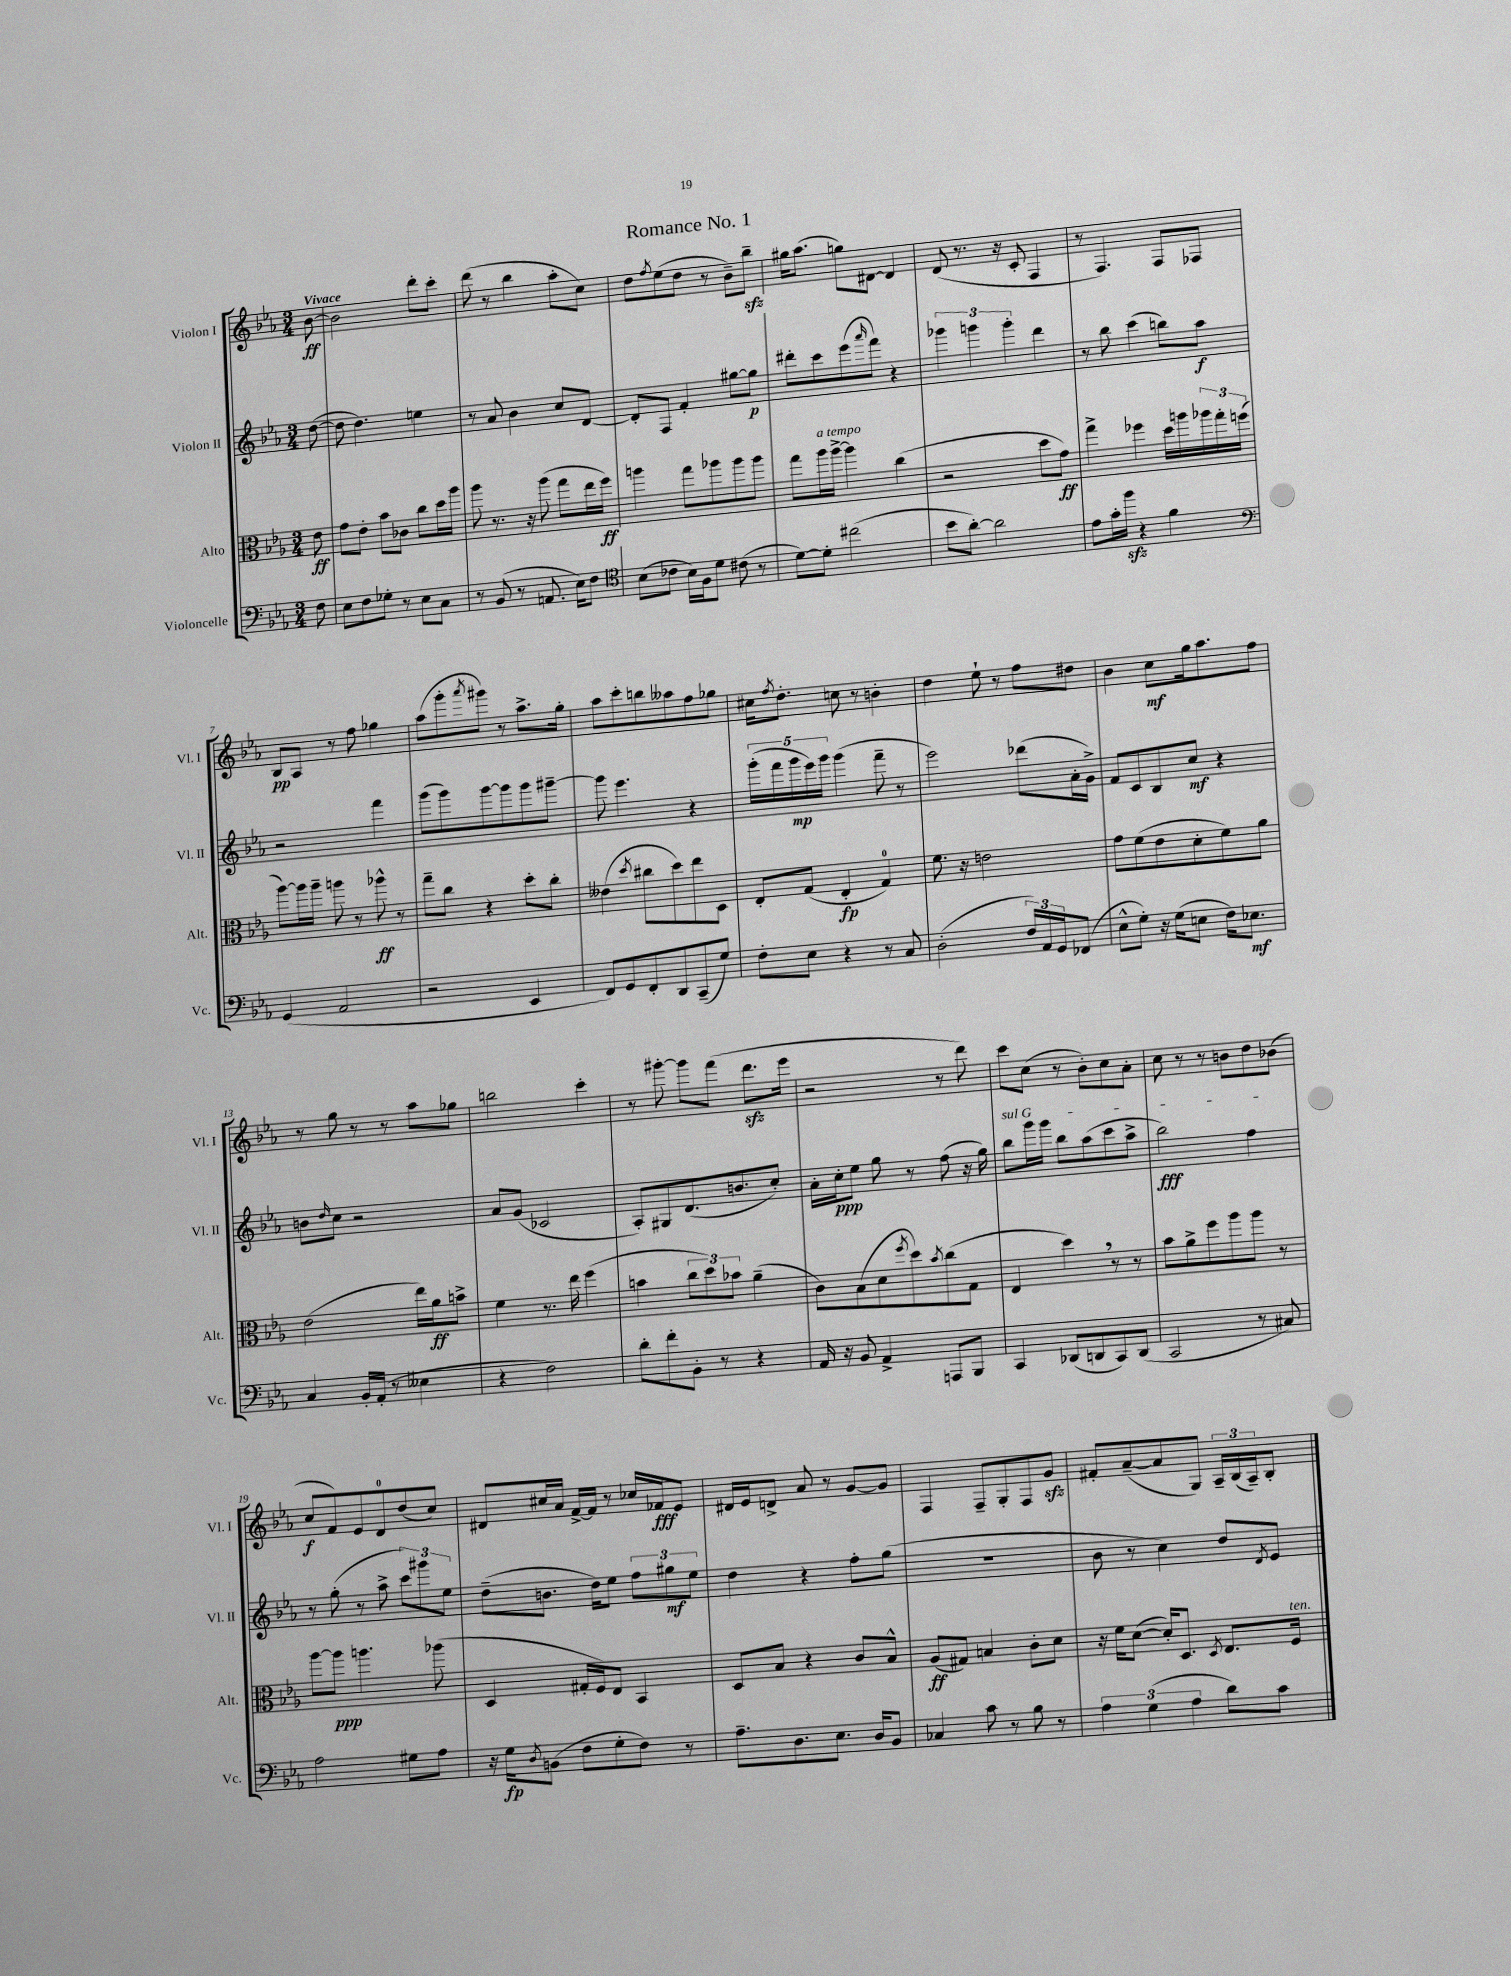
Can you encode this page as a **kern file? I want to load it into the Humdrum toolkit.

**kern	**dynam	**kern	**dynam	**kern	**dynam	**kern	**dynam
*part4	*part4	*part3	*part3	*part2	*part2	*part1	*part1
*staff4	*staff4	*staff3	*staff3	*staff2	*staff2	*staff1	*staff1
*I"Violoncelle	*	*I"Alto	*	*I"Violon II	*	*I"Violon I	*
*I'Vc.	*	*I'Alt.	*	*I'Vl. II	*	*I'Vl. I	*
*clefF4	*	*clefC3	*	*clefG2	*	*clefG2	*
*k[b-e-a-]	*	*k[b-e-a-]	*	*k[b-e-a-]	*	*k[b-e-a-]	*
*M3/4	*	*M3/4	*	*M3/4	*	*M3/4	*
=	=	=	=	=	=	=	=
!	!	!	!	!	!	!LO:TX:a:B:t=Vivace	!
8F\	.	8e-\	ff	([8dd\	.	[8b-\	ff
=1	=1	=1	=1	=1	=1	=1	=1
8E-\L	.	8g\L	.	8dd\]	.	2b-\]	.
8F\	.	8e-'\J	.	4.dd\)	.	.	.
8G-X'\J	.	8b-\L	.	.	.	.	.
8r	.	8c-X\J	.	.	.	.	.
8E-\L	.	8cc\L	.	4een\	.	8ddd'\L	.
8C\J	.	16dd\L	.	.	.	8ccc'\J	.
.	.	16aa-\JJ	.	.	.	.	.
=2	=2	=2	=2	=2	=2	=2	=2
8r	.	8aa-\	.	8r	.	(8ddd\	.
(8BB-/	.	8.r	.	8a-/	.	8r	.
8r	.	.	.	4b-\	.	4bb-\	.
.	.	16r	.	.	.	.	.
8.AAn/	.	(8aa-\	.	.	.	.	.
.	.	8gg\L	.	8cc/L	.	8aa-'\L	.
16E-\KL)	.	.	.	.	.	.	.
8F\J	.	16ee-\L	.	[8d/J	.	8cc\J)	.
.	.	16ff\JJ)	ff	.	.	.	.
=3	=3	=3	=3	=3	=3	=3	=3
*clefC4	*	*	*	*	*	*	*
(8B-\L	.	4aan\	.	8d'/L]	.	8dd\L	.
.	.	.	.	.	.	8qff/	.
8c-X\J	.	.	.	8F/J	.	(8ee-\	.
16B-\LL)	.	8gg\L	.	4f'/	.	8dd\J	.
16F\J	.	.	.	.	.	.	.
8d\J	.	8aa-X\	.	.	.	8r	.
(8c#X\	.	8aa-\	.	[8gg#X\L	.	8b-~\L)	.
8r	.	8aa-\J	.	8gg#\J]	p	8bb-zz~\J	.
=4	=4	=4	=4	=4	=4	=4	=4
[8d\L)	.	8gg\L	.	8ddd#X'\L	.	16gg#X\KL	.
.	.	.	.	.	.	(8.aa-\J	.
!	!	!LO:TX:a:i:t=a tempo	!	!	!	!	!
8d'\J]	.	16aa-\L	.	8ccc\	.	.	.
.	.	[16aa-^\JJ	.	.	.	.	.
(2cc#X\	.	4aa-\]	.	(8eee-\	.	8ggn\L)	.
.	.	.	.	16qqaaa-/	.	.	.
.	.	.	.	8fff\J)	.	[8d#X\J	.
.	.	(4cc\	.	4r	.	4d#/]	.
=5	=5	=5	=5	=5	=5	=5	=5
8b-\L	.	2r	.	6ggg-X\	.	(8d/	.
[8a-'\J)	.	.	.	.	.	8.r	.
.	.	.	.	6gggn\	.	.	.
2a-\]	.	.	.	.	.	.	.
.	.	.	.	.	.	16r	.
.	.	.	.	6ggg'\	.	.	.
.	.	.	.	.	.	8c'/	.
.	.	8dd\L	.	4ddd\	.	4F/	.
.	.	8g\J)	ff	.	.	.	.
=6	=6	=6	=6	=6	=6	=6	=6
8e-\L	.	4gg^\	.	8r	.	8r	.
16g'\L	.	.	.	8bb-\	.	4.F/)	.
16ffzz\JJ	.	.	.	.	.	.	.
4r	.	4ff-X\	.	(4ccc\	.	.	.
4f\	.	16dd\LL	.	8bbn\L)	.	8F/L	.
.	.	16aan\	.	.	.	.	.
.	.	24aa-X\	.	8aa-\J	f	8F-X/J	.
.	.	24gg'\	.	.	.	.	.
.	.	(24ffn\JJ	.	.	.	.	.
!!LO:LB:g=z
=7	=7	=7	=7	=7	=7	=7	=7
*clefF4	*	*	*	*	*	*	*
(4GG/	.	[8aa-\L)	.	2r	.	8B-/L	pp
.	.	16aa-\L]	.	.	.	8A-/J	.
.	.	16aa-~\JJ	.	.	.	.	.
2AA-/	.	8aan\	.	.	.	8r	.
.	.	8r	.	.	.	8ff\	.
.	.	8aa-X^^\	ff	4fff\	.	4gg-X\	.
.	.	8r	.	.	.	.	.
=8	=8	=8	=8	=8	=8	=8	=8
2r	.	8gg~\L	.	(8ggg\L	.	(8aa-\L	.
.	.	8cc\J	.	8ggg\)	.	8ggg'\	.
.	.	.	.	.	.	8qaaa-/	.
.	.	4r	.	[8ggg\	.	8ggg#X\J)	.
.	.	.	.	8ggg\]	.	8r	.
4EE-/	.	8dd'\L	.	8ggg\	.	8.aa-^\L	.
.	.	8cc'\J	.	[8ggg#X~\J	.	.	.
.	.	.	.	.	.	16gg'\Jk	.
=9	=9	=9	=9	=9	=9	=9	=9
8FF/L)	.	(4e--X\	.	8ggg#\]	.	8aa-\L	.
8GG/	.	.	.	4.eee-\	.	8ccc'\	.
.	.	8qdd/	.	.	.	.	.
8FF'/	.	8cc#X\L	.	.	.	8bbn\	.
8DD/	.	8dd\)	.	.	.	8aa--X\	.
(8CC~/	.	8ee-\	.	4r	.	8ff\	.
8G/J)	.	8D\J	.	.	.	8gg-X\J	.
=10	=10	=10	=10	=10	=10	=10	=10
8F'\L	.	8E-'/L	.	(20ggg'\LL	.	16cc#X\KL	.
.	.	.	.	20fff\	.	.	.
.	.	.	.	.	.	8qff/	.
.	.	.	.	.	.	8.dd'\J	.
.	.	.	.	20ggg\	mp	.	.
8E-\J	.	(8G/J	.	.	.	.	.
.	.	.	.	20eee-\)	.	.	.
.	.	.	.	20ggg\JJ	.	.	.
4r	.	4E-'/	fp	(4ggg\	.	8ccn\	.
.	.	.	.	.	.	8r	.
8r	.	4G/)	.	8fff~\	.	4bn'\	.
8C/	.	.	.	8r	.	.	.
=11	=11	=11	=11	=11	=11	=11	=11
(2D'\	.	8.f\	.	2eee-\)	.	4dd\	.
.	.	16r	.	.	.	.	.
.	.	2en\	.	.	.	8ee-`\	.
.	.	.	.	.	.	8r	.
24F/LL)	.	.	.	(8ddd-X\L	.	8ff\L	.
24AA-/	.	.	.	.	.	.	.
24GG/J	.	.	.	.	.	.	.
(8FF-X/J	.	.	.	16a-'\L	.	8dd#X\J	.
.	.	.	.	16g^\JJ)	.	.	.
=12	=12	=12	=12	=12	=12	=12	=12
8E-^^\L	.	8g\L	.	8f/L	.	4b-\	.
8G'\J)	.	(8f\	.	8c/	.	.	.
16r	.	8e-\	.	8B-/	.	8cc\L	mf
(16G\KL	.	.	.	.	.	.	.
8En\J	.	8d'\	.	8cc/J	mf	16gg\k	.
.	.	.	.	.	.	8.aa-\	.
16F\KL)	.	8f\)	.	4r	.	.	.
8.E-X\J	mf	.	.	.	.	.	.
.	.	8a-\J	.	.	.	8ff\J	.
!!LO:LB:g=z
=13	=13	=13	=13	=13	=13	=13	=13
4C/	.	(2e-\	.	8bn\L	.	8r	.
.	.	.	.	16qqdd/	.	.	.
.	.	.	.	8cc\J	.	8gg\	.
16BB-'/LL	.	.	.	2r	.	8r	.
(16AA-'/JJ	.	.	.	.	.	.	.
8r	.	.	.	.	.	8r	.
4E--X\	.	16ee-\LL)	.	.	.	8aa-\L	.
.	.	16a-\J	ff	.	.	.	.
.	.	8bn^\J	.	.	.	8gg-X\J	.
=14	=14	=14	=14	=14	=14	=14	=14
4r	.	4f\	.	8a-/L	.	2bbn\	.
.	.	.	.	(8g/J	.	.	.
2F\)	.	8.r	.	2c-X/	.	.	.
.	.	16ee-\	.	.	.	.	.
.	.	(4ff\	.	.	.	4ccc'\	.
=15	=15	=15	=15	=15	=15	=15	=15
8d'\L	.	4bn\	.	8A-'/L)	.	8r	.
8f'\	.	.	.	8G#X/	.	[8ggg#X'\	.
8BB-'\J	.	12cc\L	.	(8.d/	.	8ggg#\L]	.
.	.	12dd\)	.	.	.	.	.
8r	.	.	.	.	.	(8fff\J	.
.	.	12b-X\J	.	.	.	.	.
.	.	.	.	8.bn/	.	.	.
4r	.	(4a-~\	.	.	.	8.dddzz\L	.
.	.	.	.	8cc'/J)	.	.	.
.	.	.	.	.	.	16eee-\Jk	.
=16	=16	=16	=16	=16	=16	=16	=16
16AA-/	.	8c\L)	.	16a-'\LL	.	2r	.
16r	.	.	.	16cc'\J	ppp	.	.
8BB-/	.	(8B-\	.	8ee-\J	.	.	.
4AA-^/	.	8d\	.	8gg\	.	.	.
.	.	8qff/	.	.	.	.	.
.	.	8dd\)	.	8r	.	.	.
.	.	8qb-/	.	.	.	.	.
8AAAn/L	.	(8cc\	.	(8ff\	.	8r	.
8BBB-/J	.	8G\J	.	16r	.	8ddd\)	.
.	.	.	.	16gg\)	.	.	.
=17	=17	=17	=17	=17	=17	=17	=17
!	!	!	!	!LO:TX:a:i:t=sul G	!	!	!
4CC/	.	4E-/	.	8bb-\L	.	8ccc\L	.
.	.	.	.	16ggg\L	.	(8cc\J	.
.	.	.	.	16ggg\JJ	.	.	.
(8DD-X/L	.	4dd,\)	.	8bb-\L	.	8r	.
8DDn/	.	.	.	(8aa-\	.	8b-'\L)	.
8CC/)	.	8r	.	8ccc\	.	8cc\	.
(8DD/J	.	8r	.	8aa-^\J	.	8a-'\J	.
=18	=18	=18	=18	=18	=18	=18	=18
2CC/	.	8b-\L	.	2bb-\)	fff	8cc\	.
.	.	8a-^\	.	.	.	8r	.
.	.	8ff\	.	.	.	8r	.
.	.	8aa-\	.	.	.	8bn\L	.
8r	.	8aa-\J	.	4ff\	.	8dd\	.
8C#X/)	.	8r	.	.	.	(8b-X\J	.
!!LO:LB:g=z
=19	=19	=19	=19	=19	=19	=19	=19
2A-\	.	[8aa-\L	.	8r	.	8cc/L	f
.	.	8aa-\J]	ppp	(8gg'\	.	8f/)	.
.	.	4.aan\	.	8r	.	8e-/	.
.	.	.	.	8aa-^\	.	8d/	.
8G#X\L	.	.	.	12ccc\L)	.	(8dd/	.
.	.	.	.	12ggg#X\	.	.	.
8A-\J	.	(8aa-X\	.	.	.	8cc/J)	.
.	.	.	.	12ee-\J	.	.	.
=20	=20	=20	=20	=20	=20	=20	=20
16r	.	4D/	.	(8dd~\L	.	8d#X/L	.
16G\KL	fp	.	.	.	.	.	.
8qD/	.	.	.	.	.	.	.
(8BBn\J	.	.	.	8.bn\J	.	16cc#X/L	.
.	.	.	.	.	.	16a-/JJ	.
8F\L	.	16G#X'/LL	.	.	.	[16f^/LL	.
.	.	16F/J)	.	16dd\KL)	.	16f/JJ]	.
8G'\	.	8E-/J	.	8ee-\J	.	8r	.
8F\J)	.	4BB-/	.	12ff\L	.	16cc-X/LL	.
.	.	.	.	.	.	16f-X/J	fff
.	.	.	.	12gg#X\	mf	.	.
8r	.	.	.	.	.	8e-/J	.
.	.	.	.	12ee-\J	.	.	.
=21	=21	=21	=21	=21	=21	=21	=21
8.A-~\L	.	8D/L	.	4dd\	.	16d#X/LL	.
.	.	.	.	.	.	16e-/J	.
.	.	8B-/J	.	.	.	8dn^/J	.
8.D\	.	.	.	.	.	.	.
.	.	4r	.	4r	.	8a-/	.
8.E-\J	.	.	.	.	.	8r	.
.	.	8c/L	.	8ff'\L	.	[8g/L	.
16D/KL	.	.	.	.	.	.	.
8BB-/J	.	8B-^^/J	.	(8gg\J	.	8g/J]	.
=22	=22	=22	=22	=22	=22	=22	=22
4C-X/	.	(8A-/L	ff	2.r	.	4F/	.
.	.	8G#X/J)	.	.	.	.	.
8c\	.	4Bn/	.	.	.	8F~/L	.
8r	.	.	.	.	.	8G'/	.
8B-\	.	8c'\L	.	.	.	8F/	.
8r	.	8d\J	.	.	.	8gzz/J	.
=23	=23	=23	=23	=23	=23	=23	=23
6A-\	.	16r	.	8b-\	.	8f#X'/L	.
.	.	16f\KL	.	.	.	.	.
.	.	([8d\J	.	8r	.	([8a-~/	.
(6G\	.	.	.	.	.	.	.
.	.	16d'/KL])	.	4cc\)	.	8a-/]	.
.	.	8.D/J	.	.	.	.	.
6A-\	.	.	.	.	.	.	.
.	.	.	.	.	.	8G/J)	.
.	.	8qD/	.	.	.	.	.
8d\L)	.	8.E-/L	.	8dd/L	.	24A-~/LL	.
.	.	.	.	.	.	(24B-/	.
.	.	.	.	.	.	24A-~/J)	.
.	.	.	.	8qd/	.	.	.
8c\J	.	.	.	8e-/J	.	8B-'/J	.
!	!	!LO:TX:a:i:t=ten.	!	!	!	!	!
.	.	16F/Jk	.	.	.	.	.
==	==	==	==	==	==	==	==
*-	*-	*-	*-	*-	*-	*-	*-
